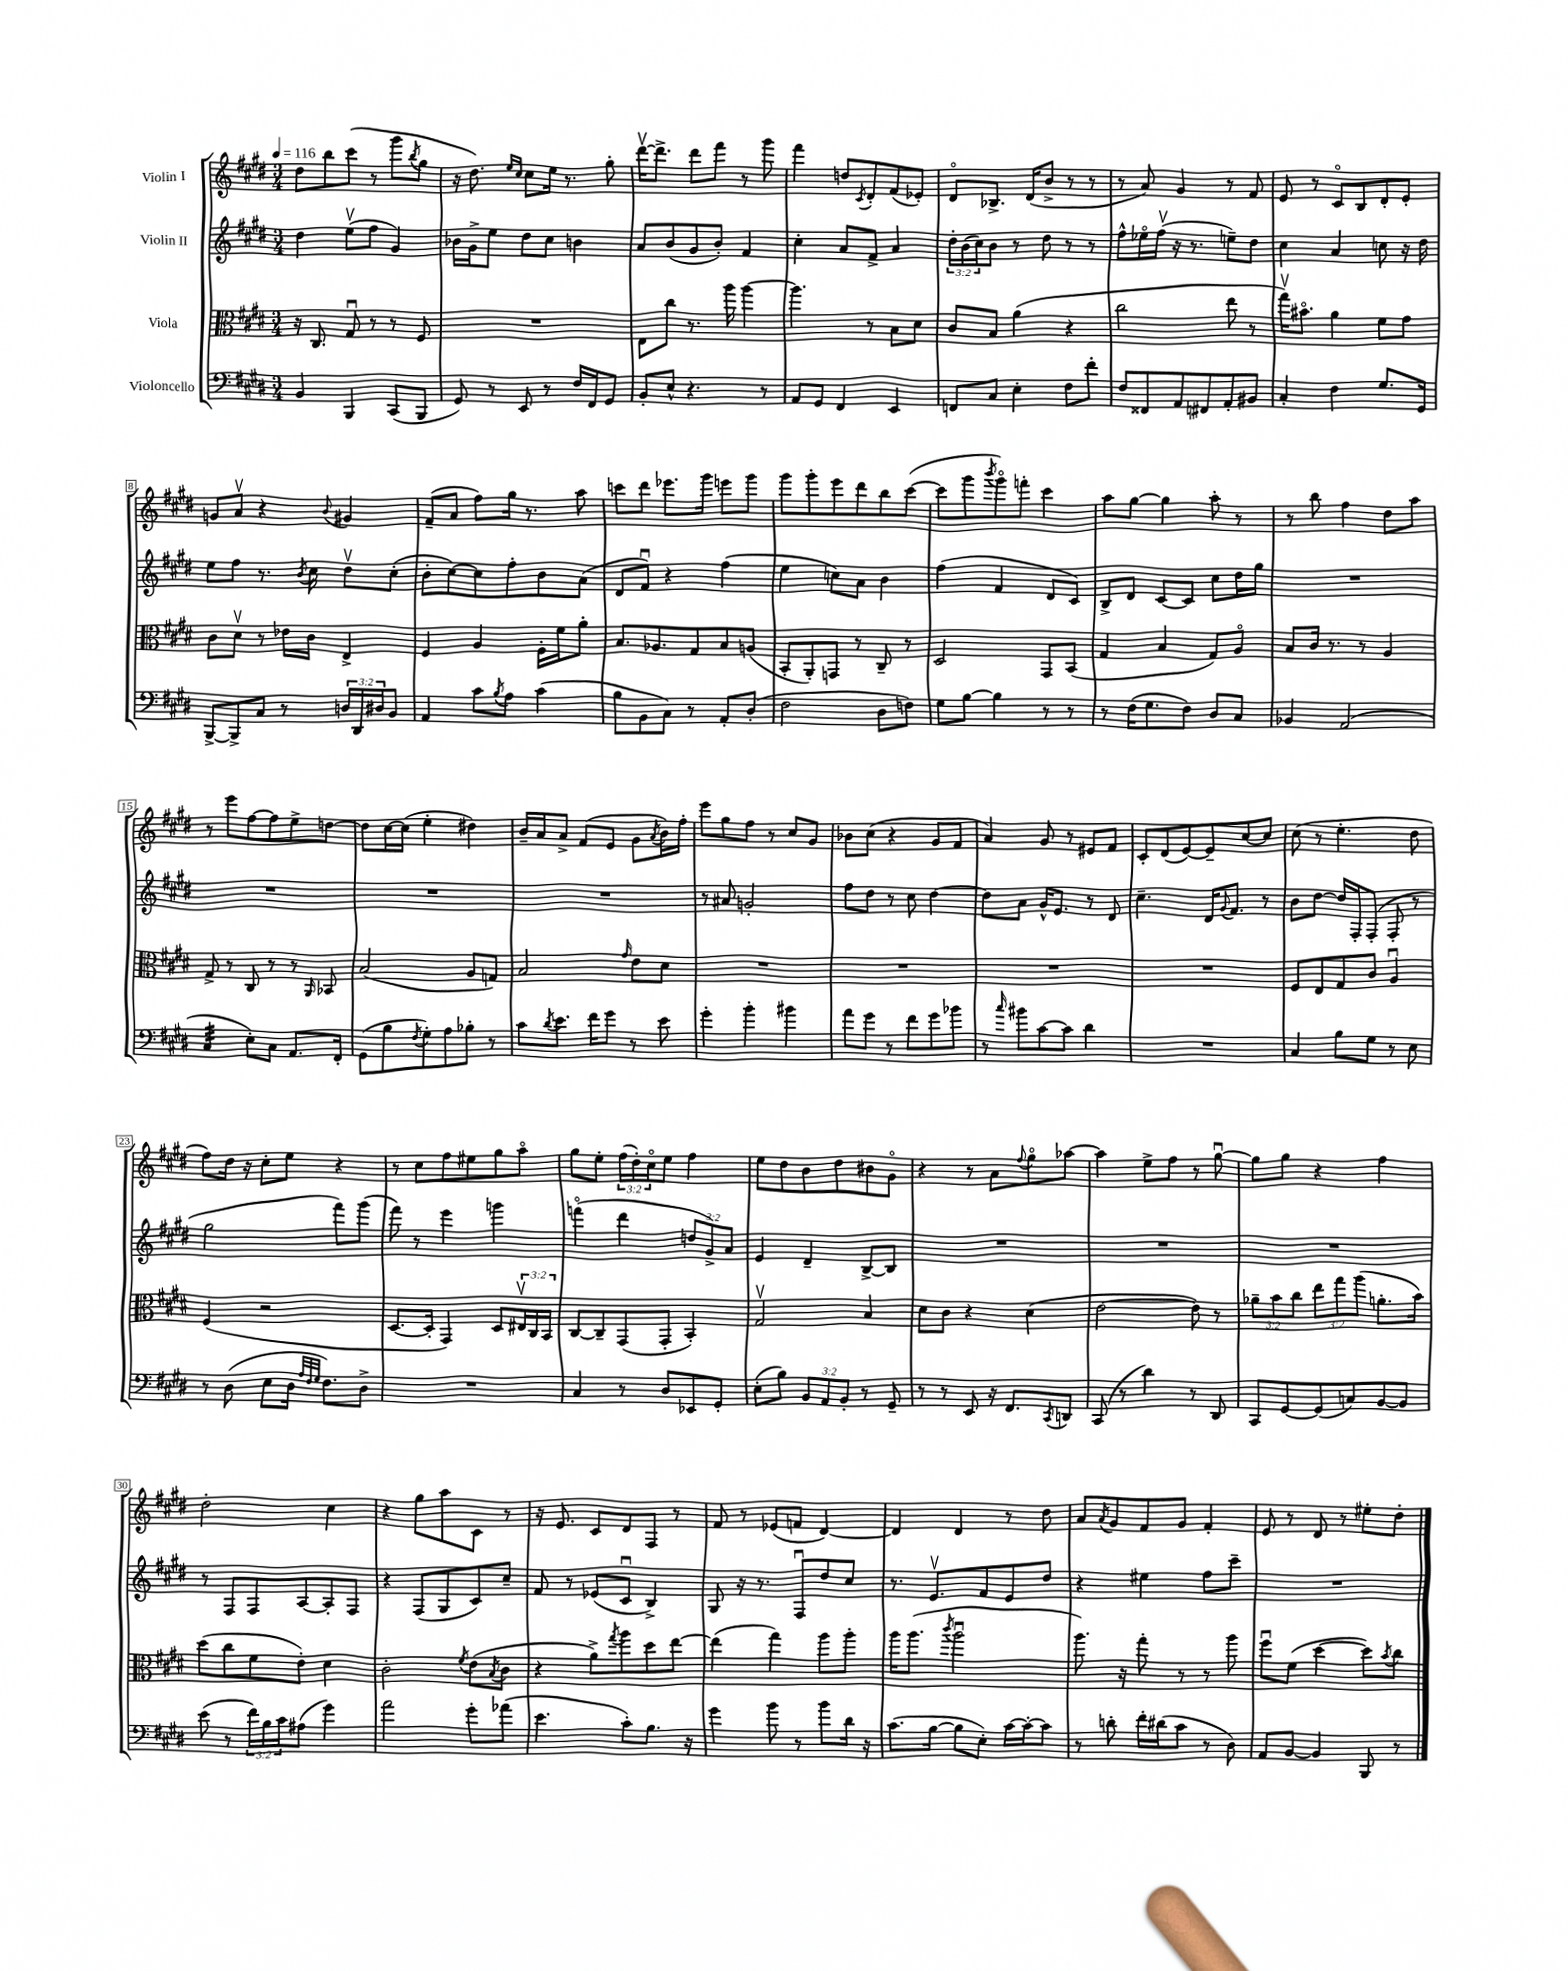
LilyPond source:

<<
\new StaffGroup <<
\new Staff = "s0" \with { instrumentName = "Violin I" } {
    \clef treble \key e \major \numericTimeSignature \time 3/4 \override Staff.TupletNumber.text = #tuplet-number::calc-fraction-text \tempo 4 = 116
    dis''8 b''8 cis'''8( r8 gis'''8 \acciaccatura { b''8 } gis''8 |
    r16 dis''8.) \grace { e''16 cis''16 } cis''8 e''16 r8. gis''8-. |
    dis'''16~\upbow dis'''8.-> dis'''8 fis'''8 r8 gis'''8 |
    fis'''4 d''8 \acciaccatura { cis'8 } dis'8-. fis'8( ees'8-.) |
    dis'8\flageolet bes8.-> dis'16( b'8-> r8 r8 |
    r8 a'8) gis'4 r8 fis'8 |
    e'8 r8 cis'8\flageolet b8 dis'8-. e'8-. |
    g'8 a'8\upbow r4 \appoggiatura { b'8 } gis'4 |
    fis'8--( a'8 fis''8) gis''16 r8. a''8 |
    c'''8 dis'''8 ees'''8. gis'''16 e'''8 gis'''8 |
    gis'''8 gis'''8-. e'''8 dis'''8 b''8 cis'''8~( |
    cis'''8 gis'''8 \acciaccatura { b'''8 } gis'''8\flageolet) f'''8-. cis'''4 |
    a''8 gis''8~ gis''4 a''8-. r8 |
    r8 b''8 fis''4 dis''8 a''8 |
    r8 e'''8 fis''8~ fis''8 e''8-> d''8~ |
    d''8 cis''16~ cis''16( e''4-. dis''4) |
    b'16-- a'16 a'8-> fis'8( e'8 gis'8 \acciaccatura { a'8 } b'16) fis''16-. |
    e'''8 gis''8 fis''8 r8 cis''8 gis'8 |
    bes'8 cis''8( r4 gis'8 fis'8 |
    a'4) gis'8 r8 eis'8 fis'8 |
    cis'8-. dis'8( e'8~) e'8-- cis''8~ cis''8 |
    cis''8( r8 e''4.-. dis''8 |
    fis''8) dis''16 r16 cis''8-. e''8 r4 |
    r8 cis''8 fis''8 eis''8 gis''8 a''8\flageolet |
    gis''8 e''8-. \tuplet 3/2 { fis''16( dis''16-.) cis''16\flageolet } e''8 fis''4 |
    e''8 dis''8 b'8 dis''8 bis'8 gis'8\flageolet |
    r4 r8 a'8 \appoggiatura { fis''8 } gis''8\flageolet aes''8~ |
    aes''4 e''8-> fis''8 r8 gis''8~\downbow |
    gis''8 gis''8 r4 fis''4 |
    dis''2-. cis''4 |
    r4 gis''8 a''8 cis'8 r8 |
    r16 e'8. cis'8 dis'8 fis8 r8 |
    fis'8 r8 ees'8( f'8 dis'4~) |
    dis'4 dis'4 r8 dis''8 |
    a'8 \acciaccatura { a'8 } gis'8 fis'8 gis'8 fis'4-. |
    e'8 r8 dis'8 r8 eis''8-. dis''8-. \bar "|." |
}
\new Staff = "s1" \with { instrumentName = "Violin II" } {
    \clef treble \key e \major \numericTimeSignature \time 3/4 \override Staff.TupletNumber.text = #tuplet-number::calc-fraction-text
    dis''4 e''8\upbow( fis''8 gis'4) |
    bes'16 gis'16-> e''8 dis''8 cis''8 b'4 |
    a'8 b'8( gis'8 b'8-.) fis'4 |
    cis''4-. a'8 fis'8-> a'4 |
    \tuplet 3/2 { dis''16-. b'16( cis''16) } b'8 r8 dis''8 r8 r8 |
    fis''8-^ ees''16\flageolet fis''16\upbow( r16 r8. e''8--) dis''8 |
    cis''4 a'4 c''8 r16 dis''16 |
    e''8 fis''8 r8. \acciaccatura { b'8 } cis''16 dis''8\upbow cis''8-.( |
    b'8-. cis''8~) cis''8 fis''8-. b'8 a'8( |
    dis'8 fis'8\downbow) r4 fis''4( |
    e''4 c''8) a'8 b'4 |
    fis''4( fis'4 dis'8 cis'8) |
    b8-> dis'8 cis'8~ cis'8 cis''8 dis''16 gis''16 |
    R2. |
    R2. |
    R2. |
    R2. |
    r8 ais'8 g'2-. |
    fis''8 dis''8 r8 cis''8 dis''4~ |
    dis''8 a'8 gis'16-^ e'8. r8 dis'8 |
    cis''4.-- dis'16 \appoggiatura { gis'8 } fis'8. r8 |
    b'8 dis''8~ dis''16 fis16-. fis8-.( fis8-. r8 |
    gis''2 fis'''8) gis'''8( |
    fis'''8) r8 e'''4 g'''4 |
    f'''4\flageolet( dis'''4 \tuplet 3/2 { d''8 gis'8->) a'8 } |
    e'4 dis'4-- b8~-> b8 |
    R2. |
    R2. |
    R2. |
    r8 fis8 fis8 a8~ a8-. fis8 |
    r4 fis8( gis8 cis'8) cis''8-- |
    fis'8 r8 ees'8( cis'8\downbow b4->) |
    gis8 r16 r8. fis8\downbow dis''8 cis''8 |
    r8. e'8.\upbow fis'8 e'8 dis''8 |
    r4 eis''4 fis''8 cis'''8-- |
    R2. \bar "|." |
}
\new Staff = "s2" \with { instrumentName = "Viola" } {
    \clef alto \key e \major \numericTimeSignature \time 3/4 \override Staff.TupletNumber.text = #tuplet-number::calc-fraction-text
    r16 cis8. gis8\downbow r8 r8 fis8 |
    R2. |
    e8 cis''8 r8. a''16 a''4~ |
    a''4. r8 b8 dis'8 |
    cis'8 b8 a'4( r4 |
    cis''2 e''8 r8 |
    gis''16\upbow) bis'8.\flageolet a'4 fis'8 gis'8 |
    cis'8 dis'8\upbow r8 ees'16 cis'16 e4-> |
    fis4 a4 fis16-. fis'16 a'8-. |
    b8. aes8. gis8 b8 a8( |
    b,8-. a,8-.) g,8 r8 cis8-- r8 |
    dis2 gis,8 b,8( |
    gis4 b4 gis8) a8\flageolet |
    b8 cis'16 r8. r8 a4 |
    gis8-> r8 cis8 r8 r8 \grace { a,16 } bes,8 |
    b2( a8 g8) |
    b2 \grace { gis'16 } e'8 dis'8 |
    R2. |
    R2. |
    R2. |
    R2. |
    fis8 e8 gis8 cis'8 a4\downbow |
    fis4( r2 |
    dis8.~ dis16-. gis,4) dis8 \tuplet 3/2 { eis16\upbow cis16 b,16 } |
    cis8~ cis8-- gis,8( gis,8-. b,4-.) |
    gis2\upbow b4 |
    dis'8 cis'8 r4 dis'4( |
    e'2~ e'8) r8 |
    \tuplet 3/2 { aes'8-- b'8 cis''8 } \tuplet 3/2 { e''8 gis''8 a''8( } a'8.-. b'16) |
    dis''8( cis''8 fis'8 e'8-.) dis'4 |
    cis'2-. \acciaccatura { fis'8 } e'8( \acciaccatura { b8 } cis'8 |
    r4 a'8->) \acciaccatura { gis''8 } a''8 dis''8 e''8~ |
    e''4( gis''4) a''8 a''8-. |
    a''16 a''8.( \acciaccatura { cis'''8 } a''2\downbow |
    a''8.) r16 gis''8-. r8 r8 a''8 |
    fis''8\downbow fis'8( dis''4~ dis''8) \acciaccatura { b'8 } cis''8 \bar "|." |
}
\new Staff = "s3" \with { instrumentName = "Violoncello" } {
    \clef bass \key e \major \numericTimeSignature \time 3/4 \override Staff.TupletNumber.text = #tuplet-number::calc-fraction-text
    b,4 b,,4 cis,8( b,,8 |
    gis,8) r8 e,8 r8 fis16 fis,16 gis,8 |
    b,8-. e8-^ r4. r8 |
    a,8 gis,8 fis,4 e,4 |
    f,8 cis8 e4-. fis8 fis'8-. |
    fis8 fisis,8 a,8 fis,8 a,8-. bis,8 |
    cis4-. fis4 gis8. gis,16 |
    b,,8~-> b,,8-> cis8 r8 \tuplet 3/2 { d16 dis,16 dis16 } b,8 |
    a,4 cis'8 \acciaccatura { b8 } a8 cis'4( |
    b8 b,8 cis8) r8 a,8-. dis8-.( |
    fis2 dis8 f8) |
    gis8 b8~ b4 r8 r8 |
    r8 fis16( gis8. fis8) dis8 cis8 |
    bes,4 a,2( |
    cis4:32 e8-.) cis8 a,8. fis,16-. |
    gis,8( b8 \acciaccatura { fis8 } gis8-.) a8 bes8-. r8 |
    cis'8 \acciaccatura { dis'8 } e'8. fis'16 gis'8 r8 e'8 |
    gis'4-. b'4-. bis'4 |
    a'8 gis'8 r8 fis'8 gis'8 bes'8 |
    r8 \grace { cis''16 } bis'8 cis'8~ cis'8 dis'4 |
    R2. |
    cis4 b8 gis8 r8 e8 |
    r8 dis8( e8 dis16 \grace { a32 fis32 gis32 } fis8.) dis8-> |
    R2. |
    cis4 r8 dis8 ees,8 gis,8-. |
    e8-.( b8) \tuplet 3/2 { b,8 a,8 b,8-. } r8 gis,8-- |
    r8 r8 e,8 r16 fis,8. \acciaccatura { cis,8 } d,8 |
    cis,8( r8 dis'4) r8 dis,8 |
    cis,8 gis,8~ gis,8( c8) b,8~ b,8 |
    e'8( r8 \tuplet 3/2 { fis'16) b16 cis'16 } ais8( gis'4) |
    a'2 gis'8-. aes'8( |
    e'4. cis'8-.) b8. r16 |
    gis'4 b'8 r8 b'8 dis'16 r16 |
    cis'8.( b16~ b8 e8-.) cis'16~ cis'16~-. cis'8 |
    r8 d'8-. fis'16-. dis'16( cis'8 r8 dis8) |
    a,8 b,8~ b,4 b,,8 r8 \bar "|." |
}
>>
>>
\layout { \context { \Score \override BarNumber.stencil = #(make-stencil-boxer 0.1 0.3 ly:text-interface::print) } }
